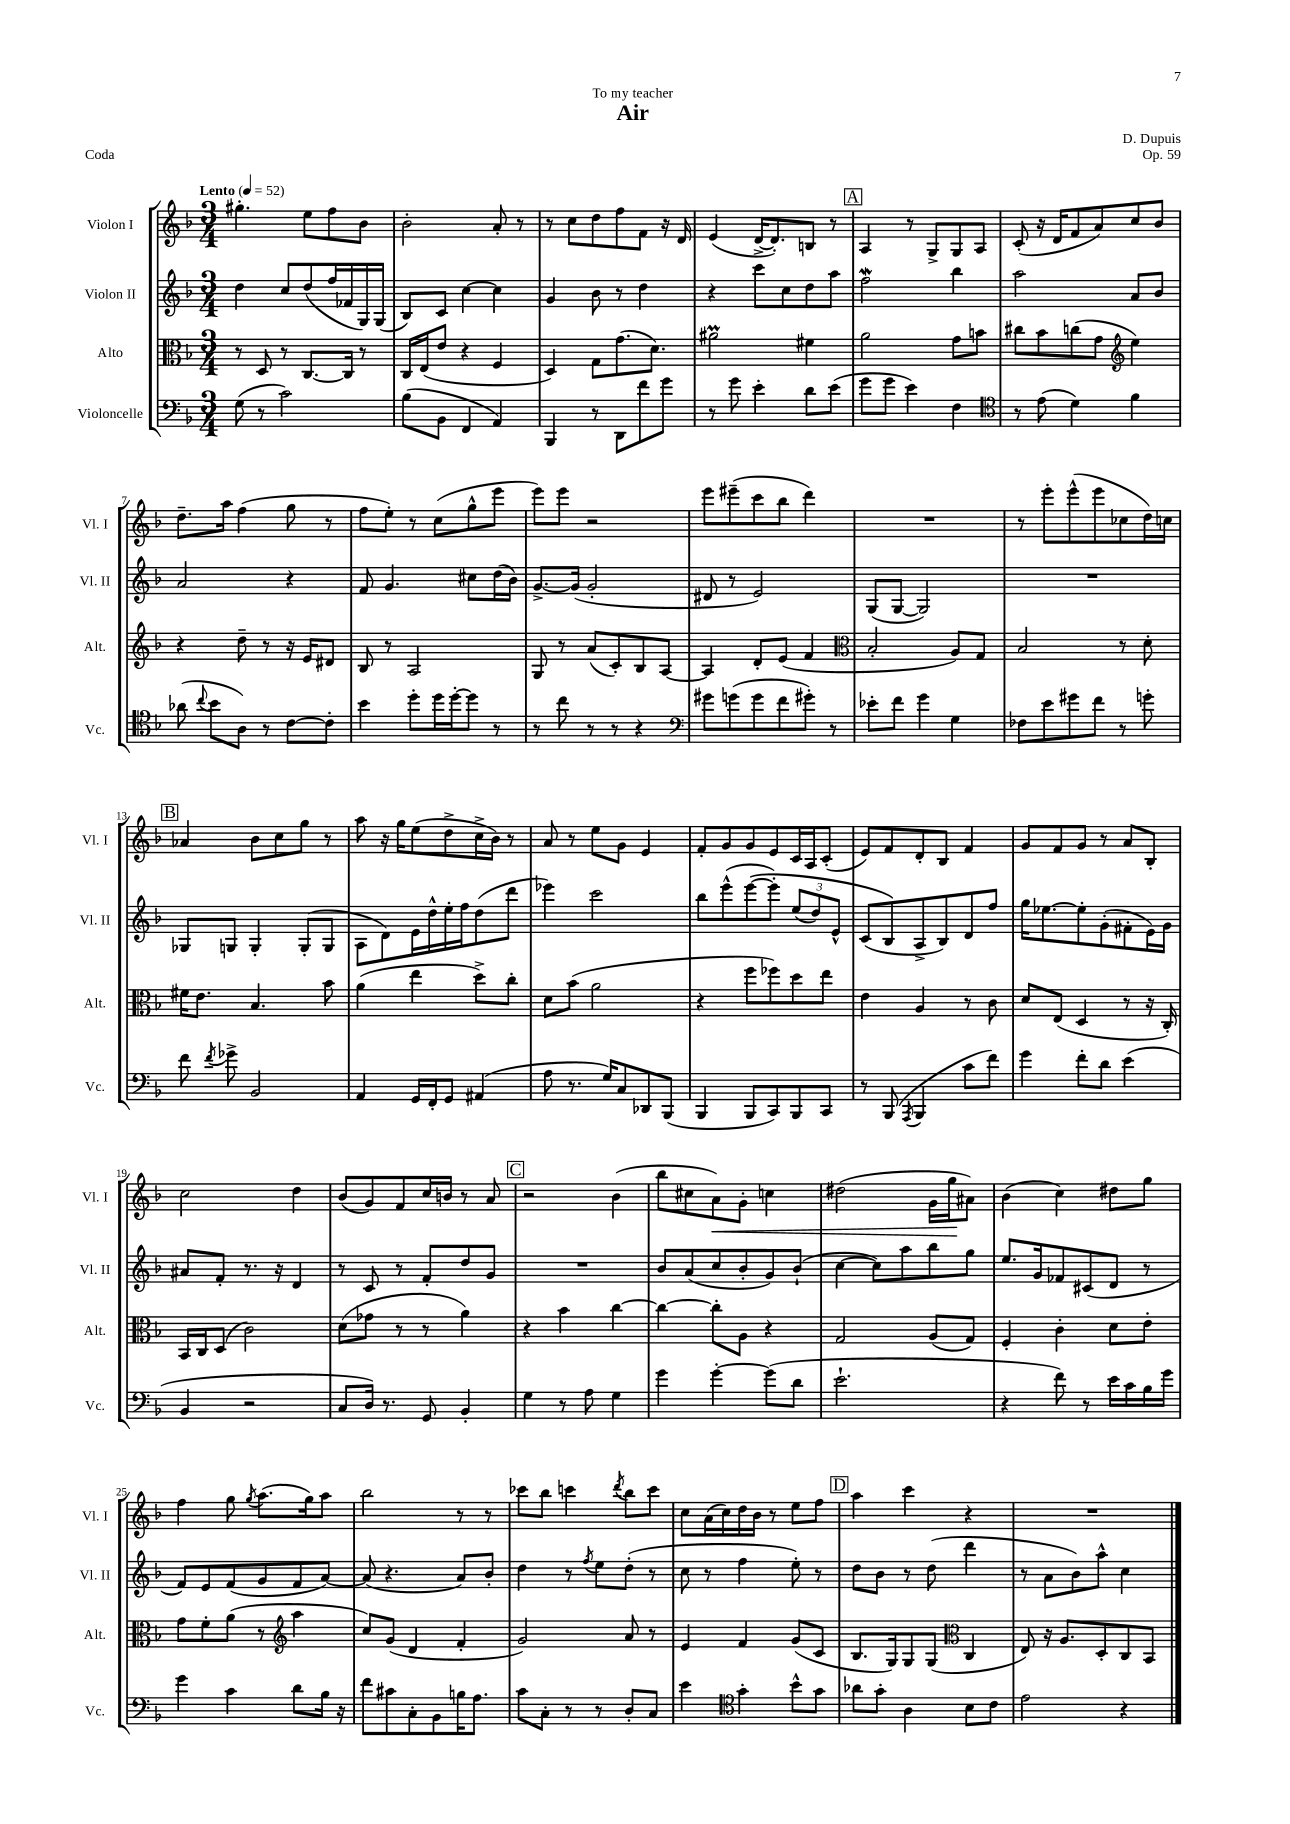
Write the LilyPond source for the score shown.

\header { title = "Air" composer = "D. Dupuis" dedication = "To my teacher" opus = "Op. 59" piece = "Coda" }
<<
\new StaffGroup <<
\new Staff = "s0" \with { instrumentName = "Violon I" shortInstrumentName = "Vl. I" } {
    \clef treble \key f \major \numericTimeSignature \time 3/4 \tempo "Lento" 4 = 52
    \autoBeamOff gis''4.-. e''8[ f''8 bes'8] |
    bes'2-. a'8-. r8 |
    r8 c''8[ d''8 f''8 f'8] r16 d'16 |
    e'4( d'16[~-> d'8.-.) b8] r8 |
    \mark \markup { \box "A" } a4 r8 g8[-> g8 a8] |
    c'8-.( r16 d'16[ f'8 a'8) c''8 bes'8] |
    d''8.[-- a''16] f''4( g''8 r8 |
    f''8[ e''8]-.) r8 c''8[( g''8-^ e'''8] |
    e'''8[) e'''8] r2 |
    e'''8[ eis'''8--( c'''8 bes''8] d'''4) |
    R2. |
    r8 e'''8[-. e'''8-^( e'''8 ces''8 d''16) c''16] |
    \mark \markup { \box "B" } aes'4 bes'8[ c''8 g''8] r8 |
    a''8 r16 g''16[ e''8( d''8-> c''16-> bes'16]) r8 |
    a'8 r8 e''8[ g'8] e'4 |
    f'8[-. g'8 g'8 e'8 c'16 a16 c'8]-.( |
    e'8[) f'8 d'8-. bes8] f'4 |
    g'8[ f'8 g'8] r8 a'8[ bes8]-. |
    c''2 d''4 |
    bes'8[( g'8) f'8 c''16 b'16] r8 a'8 |
    \mark \markup { \box "C" } r2 bes'4( |
    bes''8[ cis''8 a'8\<) g'8]-. c''4 |
    dis''2( g'16[ g''16\! ais'8]) |
    bes'4( c''4) dis''8[ g''8] |
    f''4 g''8 \acciaccatura { g''8 } a''8.[( g''16) a''8] |
    bes''2 r8 r8 |
    ces'''8[ bes''8] c'''4 \acciaccatura { d'''8 } bes''8[ c'''8] |
    c''8[ a'16( c''16) d''16 bes'16] r8 e''8[ f''8] |
    \mark \markup { \box "D" } a''4 c'''4 r4 |
    R2. \bar "|." |
}
\new Staff = "s1" \with { instrumentName = "Violon II" shortInstrumentName = "Vl. II" } {
    \clef treble \key f \major \numericTimeSignature \time 3/4
    \autoBeamOff d''4 c''8[ d''8( f''16 fes'16 g16) g16]( |
    bes8[) c'8] c''4~ c''4 |
    g'4 bes'8 r8 d''4 |
    r4 c'''8[ c''8 d''8 a''8] |
    \mark \markup { \box "A" } f''2\mordent bes''4 |
    a''2 a'8[ bes'8] |
    a'2 r4 |
    f'8 g'4. cis''8[ d''16( bes'16]) |
    g'8.[~-> g'16]( g'2-. |
    dis'8 r8 e'2) |
    g8[( g8]~ g2) |
    R2. |
    \mark \markup { \box "B" } ges8[ g8] g4-. g8[-.( g8] |
    a8[ d'8) e'16 d''16-^ e''16-. f''16 d''8( d'''8] |
    ees'''4) c'''2 |
    bes''8[ e'''8-^( e'''8~\( e'''8]-.) \tuplet 3/2 { e''8[( d''8) e'8]-^ } |
    c'8[( bes8\) a8-> bes8) d'8 f''8] |
    g''16[ ees''8.~ ees''8-. g'8-.( fis'8-. e'16) g'16] |
    ais'8[ f'8]-. r8. r16 d'4 |
    r8 c'8 r8 f'8[-. d''8 g'8] |
    \mark \markup { \box "C" } R2. |
    bes'8[ a'8( c''8 bes'8-. g'8) bes'8]-!( |
    c''4~ c''8[) a''8 bes''8 g''8] |
    e''8.[ g'16 fes'8 cis'8( d'8] r8 |
    f'8[) e'8 f'8( g'8 f'8 a'8]~) |
    a'8( r4. a'8[) bes'8]-. |
    d''4 r8 \acciaccatura { f''8 } e''8[ d''8]-.( r8 |
    c''8 r8 f''4 e''8-.) r8 |
    \mark \markup { \box "D" } d''8[ bes'8] r8 d''8( d'''4 |
    r8 a'8[ bes'8) a''8]-^ c''4 \bar "|." |
}
\new Staff = "s2" \with { instrumentName = "Alto" shortInstrumentName = "Alt." } {
    \clef alto \key f \major \numericTimeSignature \time 3/4
    \autoBeamOff r8 d8 r8 c8.[~ c16] r8 |
    c16[ e16( e'8] r4 f4 |
    d4) g8[ g'8.( d'8.]) |
    ais'2\prall fis'4 |
    \mark \markup { \box "A" } a'2 g'8[ b'8] |
    cis''8[ bes'8 c''8( g'8] \clef treble e''4) |
    r4 d''8-- r8 r16 e'16[ dis'8] |
    bes8 r8 a2 |
    g8 r8 a'8[( c'8-.) bes8 a8]~ |
    a4 d'8[-. e'8]( f'4 |
    \clef alto bes2-. a8[) g8] |
    bes2 r8 d'8-. |
    \mark \markup { \box "B" } fis'16[ e'8.] bes4. bes'8 |
    a'4( e''4 d''8[->) c''8]-. |
    d'8[ bes'8]( a'2 |
    r4 f''8[ fes''8) d''8 e''8] |
    e'4 a4 r8 c'8 |
    d'8[ e8]( d4 r8 r16 c16-.) |
    bes,16[ c16 d8]( c'2) |
    d'8[( ges'8] r8 r8 a'4) |
    \mark \markup { \box "C" } r4 bes'4 c''4~ |
    c''4~ c''8[-. a8] r4 |
    g2 a8[( g8]) |
    f4-. c'4-. d'8[ e'8]-. |
    g'8[ f'8-. a'8]( r8 \clef treble a''4 |
    c''8[) g'8]( d'4 f'4-. |
    g'2) a'8 r8 |
    e'4 f'4 g'8[( c'8] |
    \mark \markup { \box "D" } bes8.[ g16) g8 g8]( \clef alto c4 |
    e8) r16 a8.[ d8-. c8 bes,8] \bar "|." |
}
\new Staff = "s3" \with { instrumentName = "Violoncelle" shortInstrumentName = "Vc." } {
    \clef bass \key f \major \numericTimeSignature \time 3/4
    \autoBeamOff g8( r8 c'2) |
    bes8[( bes,8] f,4 a,4) |
    bes,,4 r8 d,8[ f'8 g'8] |
    r8 g'8 e'4-. d'8[ e'8]( |
    \mark \markup { \box "A" } g'8[ g'8] e'4) f4 |
    \clef tenor r8 e'8( d'4) f'4 |
    aes'8( \appoggiatura { c''8 } bes'8[ a8]) r8 c'8[~ c'8]-. |
    bes'4 d''8[-. d''16 d''16~-. d''8] r8 |
    r8 c''8 r8 r8 r4 |
    \clef bass gis'8[ g'8( g'8 f'8 gis'8]-.) r8 |
    ees'8[-. f'8] g'4 g4 |
    fes8[ e'8 gis'8 f'8] r8 g'8-. |
    \mark \markup { \box "B" } f'8 \acciaccatura { f'8 } ges'8-> bes,2 |
    a,4 g,16[ f,16-. g,8] ais,4( |
    a8 r8. g16[) c8 des,8 bes,,8]( |
    bes,,4 bes,,8[ c,8) bes,,8 c,8] |
    r8 bes,,8( \acciaccatura { a,,8 } bes,,4 c'8[ f'8]) |
    g'4 f'8[-. d'8] e'4( |
    bes,4 r2 |
    c8[ d16]) r8. g,8 bes,4-. |
    \mark \markup { \box "C" } g4 r8 a8 g4 |
    g'4 g'4~-. g'8[( d'8] |
    e'2.-! |
    r4 f'8) r8 e'16[ c'16 bes16 g'16] |
    g'4 c'4 d'8[ bes16] r16 |
    f'8[ cis'8 c8-. bes,8 b16 a8.] |
    c'8[ c8]-. r8 r8 d8[-. c8] |
    e'4 \clef tenor g'4-. bes'8[-^ g'8] |
    \mark \markup { \box "D" } aes'8[ g'8]-. a4 bes8[ c'8] |
    e'2 r4 \bar "|." |
}
>>
>>
